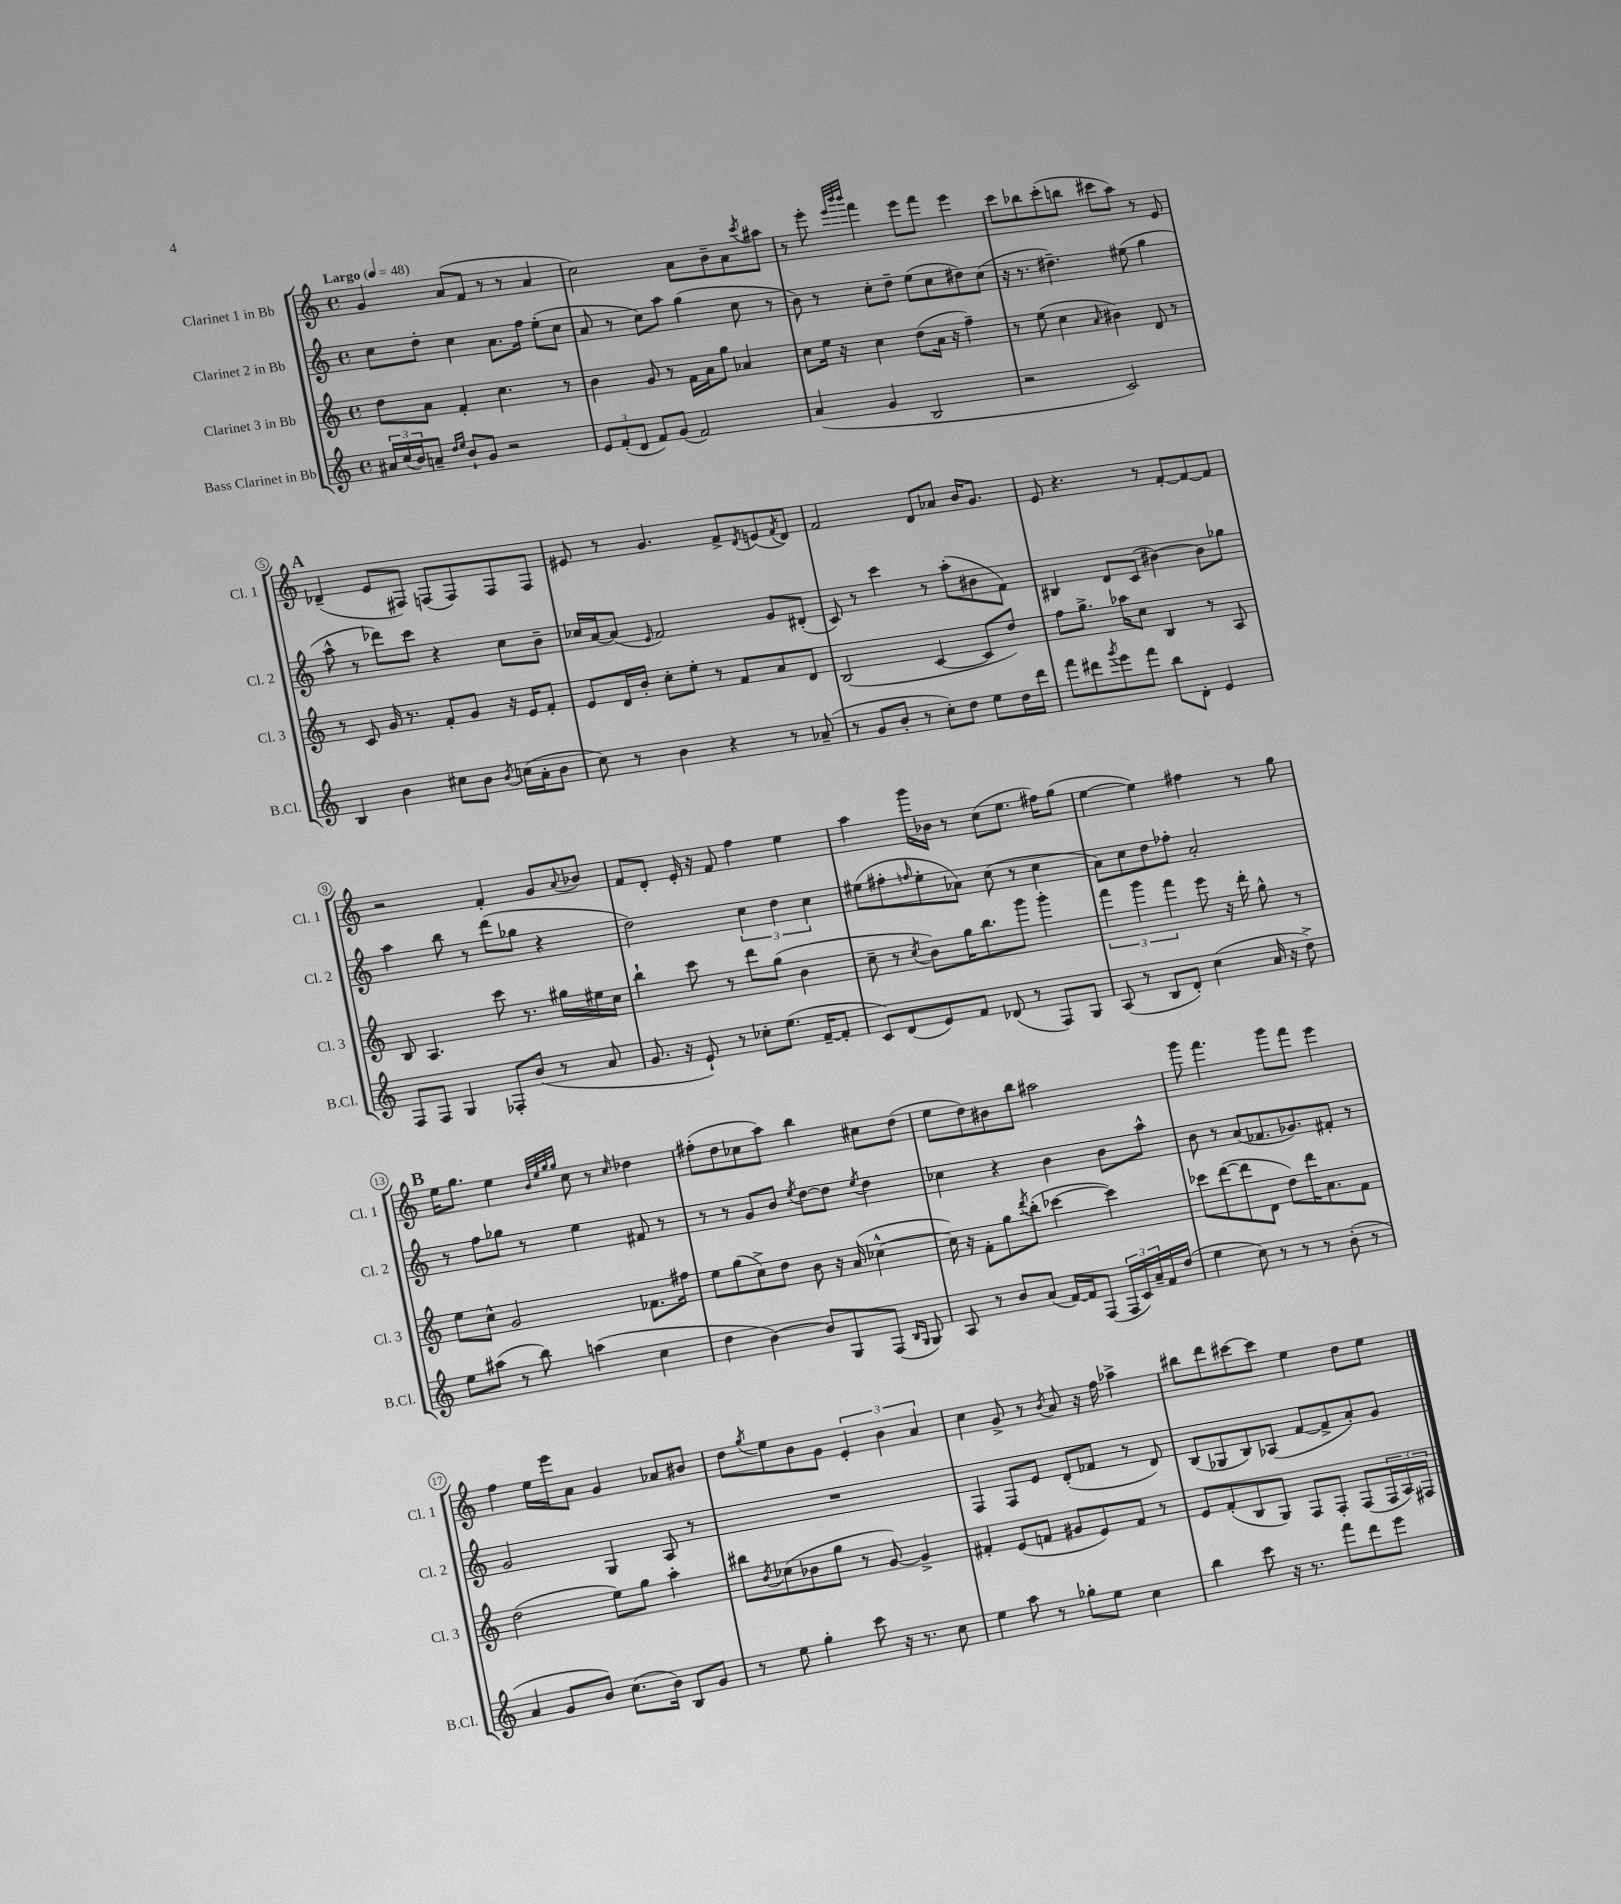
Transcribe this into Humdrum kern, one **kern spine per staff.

**kern	**kern	**kern	**kern
*part4	*part3	*part2	*part1
*staff4	*staff3	*staff2	*staff1
*I"Bass Clarinet in Bb	*I"Clarinet 3 in Bb	*I"Clarinet 2 in Bb	*I"Clarinet 1 in Bb
*I'B.Cl.	*I'Cl. 3	*I'Cl. 2	*I'Cl. 1
*clefG2	*clefG2	*clefG2	*clefG2
*k[]	*k[]	*k[]	*k[]
*M4/4	*M4/4	*M4/4	*M4/4
*met(c)	*met(c)	*met(c)	*met(c)
*MM48	*MM48	*MM48	*MM48
=1	=1	=1	=1
!	!	!	!LO:TX:a:B:t=Largo
24a#X/LL	8dd\L	8cc\L	4g/
(24cc/	.	.	.
24b/J)	.	.	.
8an~/J	8a\J	8dd'\J	.
16qqdd/LL	.	.	.
16qqee/JJ	.	.	.
8b`/L	4f'/	4cc\	(8a/L
8g/J	.	.	8f/J
2r	4.cc\	8.a\L	8r
.	.	.	8r
.	.	16ff\Jk	.
.	.	(8ee'\L	4a/
.	8r	8cc\J	.
=2	=2	=2	=2
12e/L	4b\	8a/	2cc\)
(12f'/	.	.	.
.	.	8r	.
12d/J	.	.	.
8f/L)	8g/	8cc\L)	.
(8g/J	8r	8aa\J	.
2f/)	16f\LL	(4gg\	8a\L
.	16a\J	.	.
.	8gg\J	.	8b~\
.	4a-X/	8cc\	8a\
.	.	.	8qccc/
.	.	8r	8aa#X\J
=3	=3	=3	=3
(4a/	8cc\L	8b\)	8r
.	16ee\Jk	8r	8eee'\
.	16r	.	.
.	.	.	32qqeee/LLL
.	.	.	32qqbbb/
.	.	.	32qqbbb/JJJ
4g/	4cc\	8cc'\L	4fff\
.	.	8dd~\J	.
2B/	(8dd\L	(8ee\L	8eee\L
.	16a\Jk	8cc\	8fff\J
.	16r	.	.
.	4ff~\)	8dd#X\)	4eee\
.	.	(8cc\J	.
=4	=4	=4	=4
2r	8r	16r	8ccc\L
.	.	8.r	.
.	(8ee\	.	8bb-X\
.	4cc\	4.dd#X~\)	(8ccc'\
.	.	.	8bbn\J
.	16qqa/	.	.
2c/)	4b#X\)	.	8ccc#X\L
.	.	(8ee#X\	8aa\J)
.	8d/	4gg\	8r
.	8r	.	8e/
!!LO:LB:g=z
!!LO:REH:place=s1:t=A
=5	=5	=5	=5
4B/	8r	8aa^^\	(4d-X~/
.	8c/	8r	.
4b\	16g/	8ddd-X\L)	8e/L
.	8.r	.	.
.	.	8ccc\J	8F#X/J)
8cc#X\L	8f'/L	4r	(8Fn/L
8b\J	8g/J	.	8F/)
8qb/	.	.	.
(16ccn\LL	16r	8cc\L	8F/
16a'\J	16e/KL	.	.
8b\J	8f'/J	8b~\J	8F/J
=6	=6	=6	=6
8cc\)	8e/L	16cc-X/LL	8e#X/
.	.	[16a/J	.
8r	16d/L	(8a/J]	8r
.	16b'/JJ	.	.
.	.	16qqe/	.
4b\	8cc'\L	2f/)	4.g/
.	8ee'\J	.	.
4r	8r	.	.
.	8f/L	.	8f^/L
.	.	.	8qd/
8r	8a/	8g/L	(8en/
.	.	.	8qf/
(8a-X~/	8d/J	(8d#X'/J	8d/J)
=7	=7	=7	=7
8r	(2B/	8c/)	2f/
8g/L	.	8r	.
8b'/J	.	4ccc\	.
8r	.	.	.
8cc'\L)	[4c/	8r	8d/L
8dd\J	.	(8aa'\L	8a-X/J
8ee\L	8c/L]	8b#X\	16b/KL
.	.	.	8.g/J
16dd\L	8dd/J)	8f\J)	.
16ddd\JJ	.	.	.
=8	=8	=8	=8
8fff\L	8ff\L	4B#X/	8e/
8ddd#X\	8.gg^\J	.	4.r
8qggg/	.	.	.
8eee\	.	8d/L	.
.	16aa-X\KL	.	.
8fff\J	8cc\J	(8c/J	.
8bb\L	4B/	[4b#X\)	8r
8d'\J	.	.	[8f'/L
4e/	8r	8b#\L]	8f/_
.	8A/	8gg-X\J	8f/J]
!!LO:LB:g=z
=9	=9	=9	=9
8F/L	8B/	4aa\	2r
8F/J	4.A/	.	.
4G/	.	8bb\	.
.	.	8r	.
8F-X'/L	8ccc\	(8ddd\L	4f'/
(8b/J	8.r	8gg-X\J	.
8r	.	4r	8g/L
.	16gg#X\LL	.	.
.	.	.	8qqa/
8a/	16ee#X\	.	8b-X/J
.	16cc\JJ	.	.
=10	=10	=10	=10
8.g/	4bb`\	2dd\)	8f/L
.	.	.	8d'/J
16r	.	.	.
8e`/)	8ccc\	.	16e'/
.	.	.	16r
8r	8r	.	8f/
8cc-X'\L	8ddd\L	6cc\	4ff\
(8.ee\J	(8gg\J	.	.
.	.	6dd\	.
.	4b\	.	4ee\
[16f~/KL	.	.	.
.	.	6cc\	.
8f'/J]	.	.	.
=11	=11	=11	=11
8c/L)	8cc~\	(8ee#X\L	4aa\
(8d/	8r	8ff#X'\	.
.	8qcc/	16qqffn/	.
8e/)	8b\L)	8ee#'\	16ggg\LL
.	.	.	16b-X\JJ
8f/J	16gg\K	8a-X\J)	8r
.	8.bb\	.	.
(8d-X/	.	(8cc\	(8cc\L
8r	8ggg\J	8r	8.ee\J
8F/L)	4ggg'\	4cc\	.
.	.	.	16ff#X\KL)
8G/J	.	.	(8gg\J
=12	=12	=12	=12
(8A/	6fff\	8a\L)	[4ee\
8r	.	8cc\	.
.	6ggg\	.	.
8B/L	.	8dd\	4ee\])
.	6fff\	.	.
8d'/J)	.	8ff-X'\J	.
(4cc\	8eee\	2a'/	4ff#X\
.	16r	.	.
.	16ddd'\	.	.
16a/	8gg^^\	.	8r
16r	.	.	.
8dd^\)	8r	.	8gg\
!!LO:LB:g=z
!!LO:REH:place=s1:t=B
=13	=13	=13	=13
8ee\L	8ee\L	8r	16ee\KL
.	.	.	8.gg\J
(8aa#X\J	8cc^^\J	8ff\L	.
8r	2g/	8gg-X\J	4ee\
8bb\)	.	8r	.
.	.	.	32qqb/LLL
.	.	.	32qqee/
.	.	.	32qqgg/
.	.	.	32qqgg/JJJ
(4aan\	.	4ee\	8cc\
.	.	.	8r
.	.	.	16qqcc/
4cc\	8.f-X\L	8f#X/	4dd-X\
.	.	8r	.
.	16ff#X\Jk	.	.
=14	=14	=14	=14
4dd\	8ee\L	8r	(8ff#X'\L
.	(8gg\	8r	8dd\
[4b\)	8cc^\)	8g/L	8cc-X\
.	8dd\J	8b/J	8aa\J)
.	.	8qee/	.
8b/L]	8b\	[8dd\L	4bb\
8G/	16r	8dd\J]	.
.	(16a/	.	.
.	.	8qee/	.
(8F/J	[4cc-X^^\	4dd\	8cc#X\L
16qqB/LL	.	.	.
16qqG/JJ	.	.	.
8G/)	.	.	(8dd\J
=15	=15	=15	=15
8A/	16cc-\])	4cc-X\	8ee\L
.	16r	.	.
8r	8f'\L	.	8dd\)
8b/L	8gg\	4r	8b#X\
.	8qddd/	.	.
(8a/J	(8bb'\J	.	8bb\J
[16f/LL)	[4ccc-X\	4b\	2aa#X\
16f/J]	.	.	.
(8F/J	.	.	.
24F/LL	4ccc-\])	8b\L	.
24c/)	.	.	.
24a~/	.	.	.
16f/	.	8aa^^\J	.
(16dd/JJ	.	.	.
=16	=16	=16	=16
4ee\	8ccc-X\L	8b\	8ggg\
.	([8ddd\	8r	4.fff\
8cc\)	8ddd\]	(8a/L	.
8r	8d\J	8.f-X/	.
8r	8dd\L)	.	8ggg\L
.	.	8.g-X/)	.
8r	16ddd\K	.	8fff\J
.	8.a\	.	.
(8b'\	.	8f#X'/J	4eee\
8r	8f\J	8r	.
!!LO:LB:g=z
=17	=17	=17	=17
4a/	(2dd\	2g/	4ff\
8g/L	.	.	16ee\LL
.	.	.	16eee\J
8b/J)	.	.	8a\J
(8.cc\L	8ee\L)	4G/	4g/
.	8gg\J	.	.
16b\Jk)	.	.	.
8B/L	4aa'\	8A/	8a-X/L
8g/J	.	8r	8b#X/J
=18	=18	=18	=18
8r	8bb#X\L	1r	8dd\L
.	8qb/	.	8qgg/
8ee\	(8cc-X\	.	8ee\
4gg'\	8b-X\	.	8b\
.	8gg\J	.	8g\J
8ccc\	8r	.	6e'/
16r	[8g/)	.	.
.	.	.	6b\
8.r	.	.	.
.	4g^/]	.	.
.	.	.	6a/
8cc\	.	.	.
=19	=19	=19	=19
4ee\	4f#X'/	4F/	4cc\
8aa\	(8e/L	8F/L	8g^/
8r	8fn/J	8e/J	8r
.	.	.	8qb/
8gg-X'\L	8g#X/L	(8d'/L	8a/
8ee\J	8e/)	8f-X/J	16r
.	.	.	16ff\
4cc\	8f/J	8r	4aa-X^\
.	8r	8d/)	.
=20	=20	=20	=20
4bb\	8e/L	(8B/L	8bb#X\L
.	(8f'/	8G-X/	8ddd\
8ccc\	8B/	8B/)	[8ccc#X\
16r	8G/J)	(8A-X/J	8ccc#\J]
8.r	.	.	.
.	8F/L	[8f/L	4ee\
8fff\L	8F'/J	8f^/]	.
8ddd\	(8F/L	8a'/)	8dd\L
8eee\J	24F/L	8g/J	8ee\J
.	24A/)	.	.
.	24F#X/JJ	.	.
==	==	==	==
*-	*-	*-	*-
